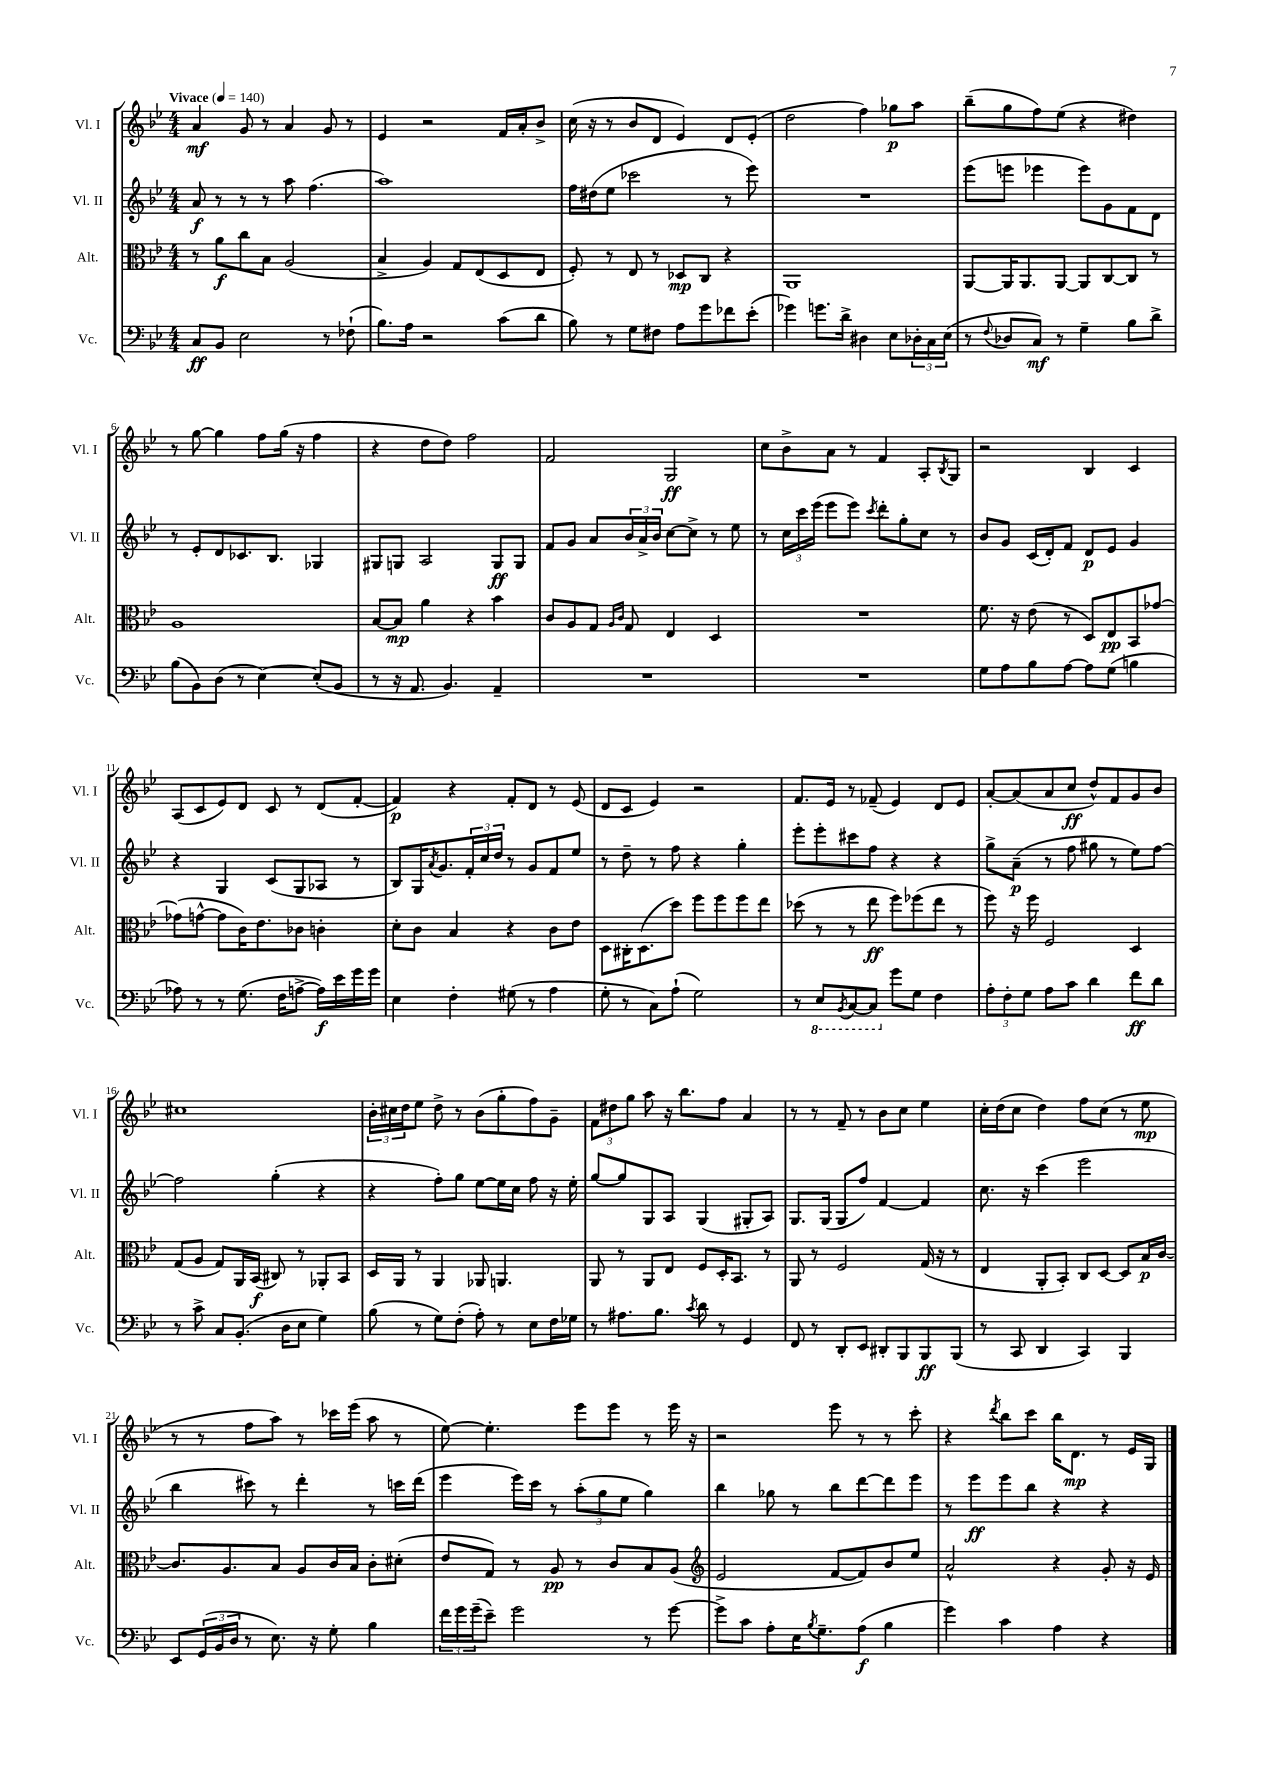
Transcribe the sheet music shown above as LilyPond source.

<<
\new StaffGroup <<
\new Staff = "s0" \with { instrumentName = "Vl. I" shortInstrumentName = "Vl. I" } {
    \clef treble \key bes \major \numericTimeSignature \time 4/4 \tempo "Vivace" 4 = 140
    a'4\mf g'8 r8 a'4 g'8 r8 |
    ees'4 r2 f'16 a'16-. bes'8-> |
    c''16( r16 r8 bes'8 d'8 ees'4) d'8 ees'8-.( |
    d''2 f''4) ges''8\p a''8 |
    bes''8--( g''8 f''8) ees''8( r4 dis''4) |
    r8 g''8~ g''4 f''8 g''16( r16 f''4 |
    r4 d''8 d''8) f''2 |
    f'2 g2\ff |
    c''8 bes'8-> a'8 r8 f'4 a8-. \acciaccatura { bes8 } g8 |
    r2 bes4 c'4 |
    a8( c'8 ees'8) d'8 c'8 r8 d'8( f'8~-. |
    f'4\p) r4 f'8-. d'8 r8 ees'8( |
    d'8 c'8 ees'4) r2 |
    f'8. ees'16 r8 fes'8--( ees'4) d'8 ees'8 |
    a'8~-. a'8( a'8 c''8\ff d''8-^) f'8 g'8 bes'8 |
    cis''1 |
    \tuplet 3/2 { bes'16-. cis''16 d''16 } ees''8 d''8-> r8 bes'8( g''8-. f''8) g'8-- |
    \tuplet 3/2 { f'8 dis''8 g''8 } a''8 r16 bes''8. f''8 a'4 |
    r8 r8 f'8-- r8 bes'8 c''8 ees''4 |
    c''16-. d''16( c''8 d''4) f''8 c''8( r8 ees''8\mp |
    r8 r8 f''8 a''8) r8 ces'''16 ees'''16( a''8 r8 |
    ees''8~) ees''4.-. ees'''8 ees'''8 r8 ees'''16 r16 |
    r2 ees'''8 r8 r8 c'''8-. |
    r4 \acciaccatura { d'''8 } bes''8 c'''8 bes''16 d'8.\mp r8 ees'16 g16 \bar "|." |
}
\new Staff = "s1" \with { instrumentName = "Vl. II" shortInstrumentName = "Vl. II" } {
    \clef treble \key bes \major \numericTimeSignature \time 4/4
    a'8\f r8 r8 r8 a''8 f''4.( |
    a''1) |
    f''16 dis''16( ees''8 ces'''2 r8 ees'''8) |
    R1 |
    ees'''8( e'''8 ees'''4 ees'''8) g'8 f'8 d'8 |
    r8 ees'8-. d'8 ces'8. bes8. ges4 |
    gis8 g8 a2 g8\ff g8 |
    f'8 g'8 a'8 \tuplet 3/2 { bes'16 a'16-> bes'16 } c''8~ c''8-> r8 ees''8 |
    r8 \tuplet 3/2 { c''16 c'''16 ees'''16( } ees'''8 ees'''8) \acciaccatura { c'''8 } d'''8-. g''8-. c''8 r8 |
    bes'8 g'8 c'16( d'16-.) f'8 d'8\p ees'8 g'4 |
    r4 g4 c'8( g8 aes8 r8 |
    bes8) g16 \acciaccatura { a'8 } g'8. \tuplet 3/2 { f'16-. c''16 d''16 } r8 g'8 f'8 ees''8 |
    r8 d''8-- r8 f''8 r4 g''4-. |
    ees'''8-. ees'''8-. cis'''8 f''8 r4 r4 |
    g''8-> a'8--\p( r8 f''8 gis''8 r8 ees''8) f''8~ |
    f''2 g''4-.( r4 |
    r4 f''8-.) g''8 ees''8~ ees''16 c''16 f''8 r16 ees''16-. |
    g''8~ g''8 g8 a8 g4( gis8-. a8) |
    g8. g16( g8 f''8) f'4~ f'4 |
    c''8. r16 c'''4( ees'''2 |
    bes''4 cis'''8) r8 d'''4-. r8 c'''16 d'''16( |
    ees'''4 ees'''16) c'''16 r8 \tuplet 3/2 { a''8-.( g''8 ees''8 } g''4) |
    bes''4 ges''8 r8 bes''8 d'''8~ d'''8 ees'''8 |
    r8 ees'''8\ff ees'''8 bes''8 r4 r4 \bar "|." |
}
\new Staff = "s2" \with { instrumentName = "Alt." shortInstrumentName = "Alt." } {
    \clef alto \key bes \major \numericTimeSignature \time 4/4
    r8 a'8\f c''8 bes8 a2( |
    bes4-> a4) g8 ees8( d8 ees8 |
    f8-.) r8 ees8 r8 des8\mp c8 r4 |
    a,1 |
    a,8~ a,16 a,8. a,8~ a,8 c8~ c8 r8 |
    a1 |
    bes8~ bes8\mp a'4 r4 bes'4 |
    c'8 a8 g8 \grace { a16 c'16 } g8 ees4 d4 |
    R1 |
    f'8. r16 ees'8( r8 d8) ees8\pp bes,8 ges'8~ |
    ges'8( g'8~-^ g'8 c'16) ees'8. ces'8 c'4-. |
    d'8-. c'8 bes4 r4 c'8 ees'8 |
    d8 cis16-. d8.( d''8) f''8 f''8 f''8 ees''8 |
    des''8( r8 r8 ees''8\ff f''8) fes''8( ees''8 r8 |
    f''8) r16 f''16 f2 d4 |
    g8( a8 g8) a,16 bes,16\f( cis8) r8 aes,8-. bes,8 |
    d16 a,16 r8 a,4 aes,8 a,4. |
    a,8 r8 a,8 ees8 f8 d16-. bes,8. r8 |
    a,8 r8 f2 g16( r16 r8 |
    ees4 a,8-. bes,8-.) c8 d8~ d8 bes16\p c'16~ |
    c'8. a8. bes8 a8 c'16 bes16 c'8-. dis'8-.( |
    ees'8 g8) r8 a8\pp r8 c'8 bes8 a8( |
    \clef treble ees'2 f'8~ f'8) bes'8 ees''8 |
    a'2-^ r4 g'8-. r16 ees'16 \bar "|." |
}
\new Staff = "s3" \with { instrumentName = "Vc." shortInstrumentName = "Vc." } {
    \clef bass \key bes \major \numericTimeSignature \time 4/4
    c8\ff bes,8 ees2 r8 fes8-!( |
    bes8.) a16 r2 c'8( d'8 |
    bes8) r8 g8 fis8 a8 g'8 fes'8 ees'8-.( |
    ges'4) g'8. d'16-> dis4 ees8 \tuplet 3/2 { des16-. c16 ees16( } |
    r8 \appoggiatura { f8 } des8 c8\mf) r8 g4-- bes8 d'8-> |
    bes8( bes,8) d8( r8 ees4~) ees8-.( bes,8 |
    r8 r16 a,8. bes,4.) a,4-- |
    R1 |
    R1 |
    g8 a8 bes8 a8~ a8 g8( b4 |
    aes8) r8 r8 g8.( f16 a8~-> a16\f) ees'16 g'16 g'16 |
    ees4 f4-. gis8( r8 a4 |
    g8-. r8 c8) a8-!( g2) |
    r8 \ottava #-1 ees,8 \acciaccatura { bes,,8 } c,8~ c,8 \ottava #0 g'8 g8 f4 |
    \tuplet 3/2 { a8-. f8-. g8 } a8 c'8 d'4 f'8\ff d'8 |
    r8 c'8-> c8 bes,8.-.( d16 ees8 g4) |
    bes8( r8 g8) f8-.( a8-.) r8 ees8 f16 ges16 |
    r8 ais8. bes8. \acciaccatura { c'8 } d'8 r8 g,4 |
    f,8 r8 d,8-. ees,8 dis,8-. bes,,8 bes,,8\ff bes,,8( |
    r8 c,8 d,4 c,4) bes,,4 |
    ees,8 \tuplet 3/2 { g,16( bes,16 d16 } r8 ees8.) r16 g8-. bes4 |
    \tuplet 3/2 { f'16 g'16 g'16--( } ees'8--) g'2 r8 g'8~ |
    g'8-> c'8 a8-. ees16 \acciaccatura { bes8 } g8.-- a8\f( bes4 |
    g'4) c'4 a4 r4 \bar "|." |
}
>>
>>
